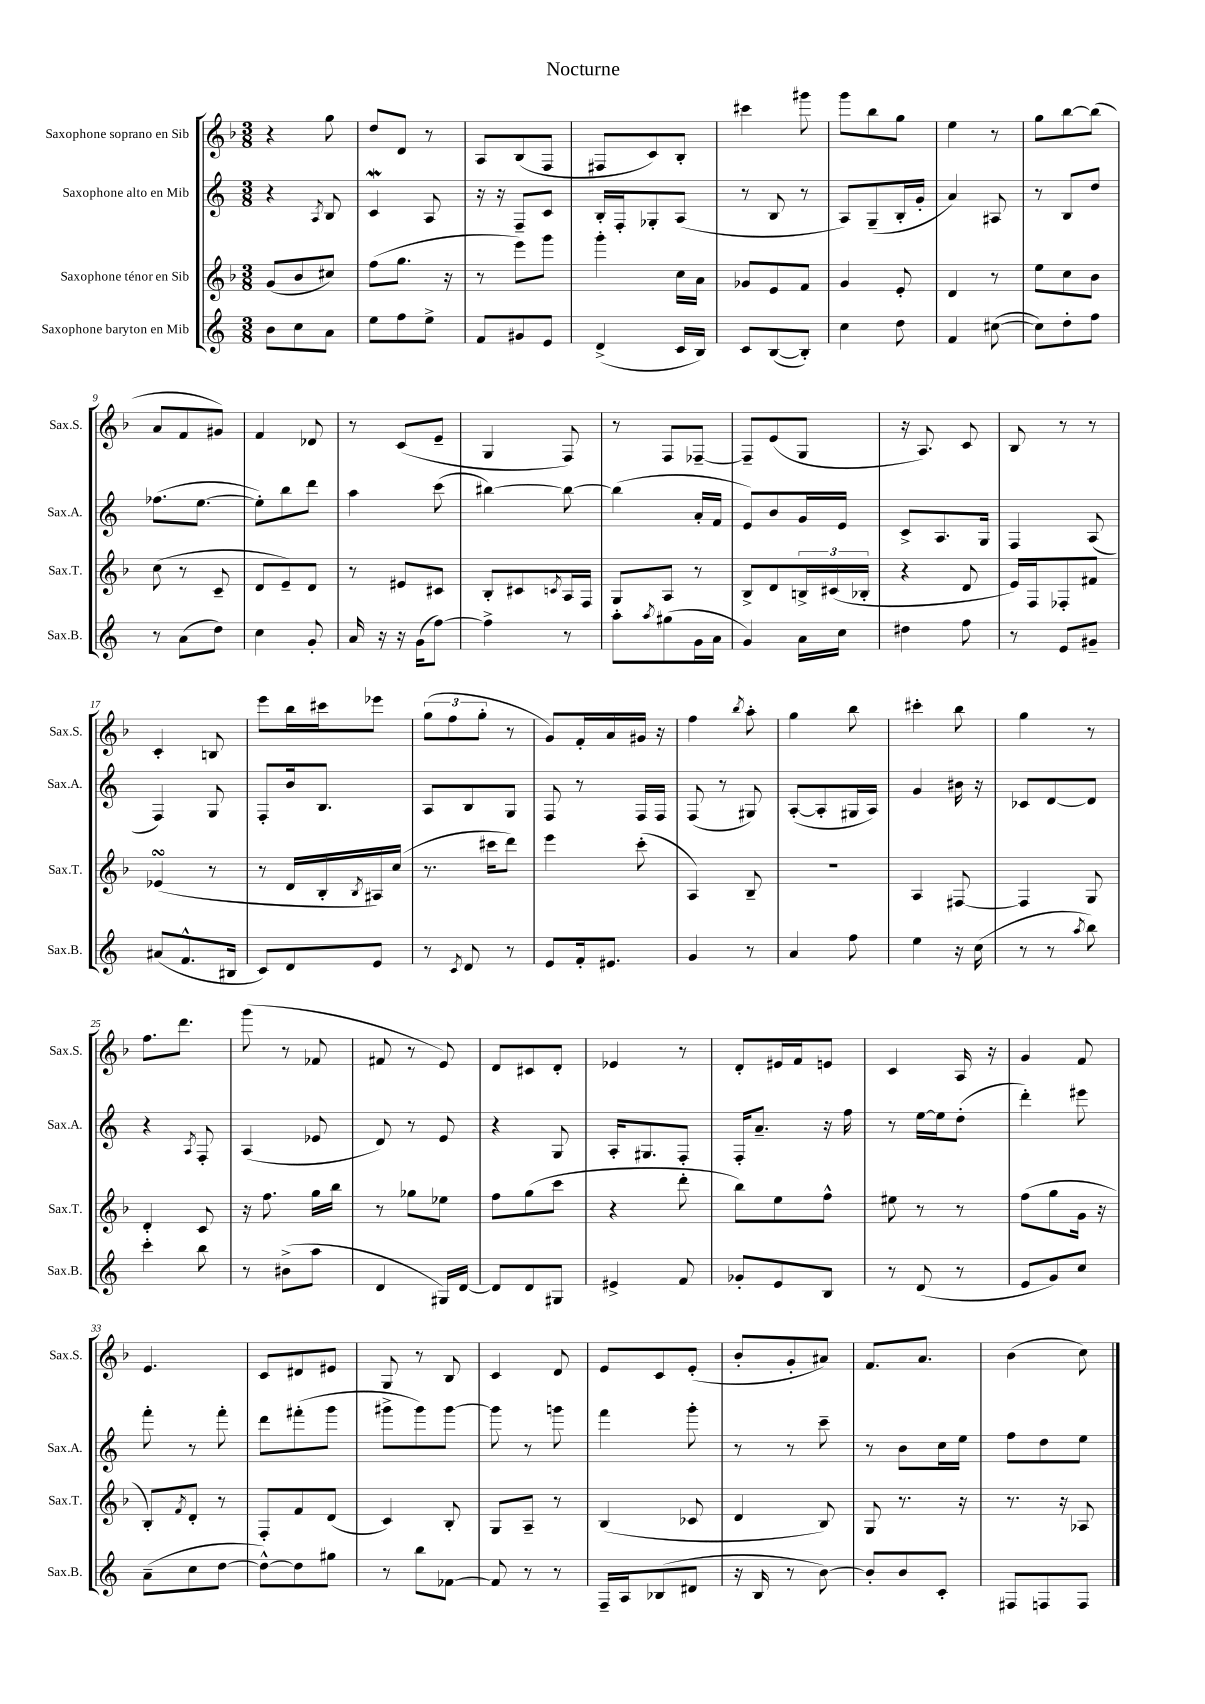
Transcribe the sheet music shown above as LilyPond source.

\header { title = "Nocturne" }
<<
\new StaffGroup <<
\new Staff = "s0" \with { instrumentName = "Saxophone soprano en Sib" shortInstrumentName = "Sax.S." } {
    \clef treble \key f \major \numericTimeSignature \time 3/8
    r4 g''8 |
    d''8 d'8 r8 |
    a8 bes8( f8 |
    fis8 c'8) bes8-. |
    cis'''4 gis'''8 |
    g'''8 bes''8 g''8 |
    e''4 r8 |
    g''8 bes''8~ bes''8( |
    a'8 f'8 gis'8) |
    f'4 des'8 |
    r8 c'8( e'8-- |
    g4 f8) |
    r8 f8 fes8~-- |
    fes8-- e'8( g8 |
    r16 a8.) c'8 |
    bes8 r8 r8 |
    c'4-. b8 |
    e'''8 bes''16 cis'''16 ees'''8 |
    \tuplet 3/2 { g''8( f''8 g''8-. } r8 |
    g'8) f'16-. a'16 gis'16 r16 |
    f''4 \acciaccatura { bes''8 } a''8-. |
    g''4 bes''8 |
    cis'''4-. bes''8 |
    g''4 r8 |
    f''8. d'''8. |
    g'''8( r8 fes'8 |
    fis'8 r8 e'8) |
    d'8 cis'8 d'8-. |
    ees'4 r8 |
    d'8-. eis'16 f'16 e'8 |
    c'4 a16 r16 |
    g'4 f'8 |
    e'4. |
    c'8 dis'8 eis'8 |
    g8 r8 bes8 |
    c'4 d'8 |
    e'8 c'8 e'8-.( |
    bes'8-. g'8-. ais'8) |
    f'8. a'8. |
    bes'4( c''8) \bar "|." |
}
\new Staff = "s1" \with { instrumentName = "Saxophone alto en Mib" shortInstrumentName = "Sax.A." } {
    \clef treble \key c \major \numericTimeSignature \time 3/8
    r4 \acciaccatura { a8 } b8 |
    c'4\mordent a8 |
    r16 r16 f8-- c'8 |
    b16-. f16-. ges8-. a8( |
    r8 b8 r8 |
    a8) g8--( b16-. g'16-. |
    a'4) ais8 |
    r8 b8 d''8 |
    fes''8.( e''8.~ |
    e''8-.) b''8 d'''8 |
    a''4 c'''8( |
    bis''4~) bis''8~ |
    bis''4( a'16-. f'16 |
    e'8) b'8 g'16 e'16 |
    c'8-> a8. g16 |
    f4 a8( |
    f4) g8 |
    f8-. b'16 b8. |
    a8 b8 g8 |
    f8 r8 f16 f16 |
    f8( r8 gis8) |
    a8~-.( a8-. gis16 a16) |
    g'4 bis'16 r16 |
    ces'8 d'8~ d'8 |
    r4 \acciaccatura { a8 } f8-. |
    a4( ees'8 |
    d'8) r8 e'8 |
    r4 g8 |
    a16-. gis8. f8-. |
    f16-. a'8.-- r16 f''16 |
    r8 e''16~ e''16 d''8-.( |
    d'''4-.) eis'''8 |
    f'''8-. r8 f'''8-. |
    d'''8 fis'''8-.( g'''8 |
    gis'''8-> gis'''8) gis'''8~ |
    gis'''8 r8 g'''8 |
    f'''4 g'''8-. |
    r8 r8 c'''8-- |
    r8 b'8 c''16 e''16 |
    f''8 d''8 e''8 \bar "|." |
}
\new Staff = "s2" \with { instrumentName = "Saxophone ténor en Sib" shortInstrumentName = "Sax.T." } {
    \clef treble \key f \major \numericTimeSignature \time 3/8
    g'8( bes'8 cis''8) |
    f''8( g''8. r16 |
    r8 e'''8) g'''8 |
    g'''4-. c''16 a'16 |
    ges'8 e'8 f'8 |
    g'4 e'8-. |
    d'4 r8 |
    e''8 c''8 bes'8 |
    c''8( r8 c'8-- |
    d'8 e'8--) d'8 |
    r8 eis'8 cis'8 |
    bes8-. cis'8 \acciaccatura { c'8 } a16 f16 |
    g8 a8 r8 |
    bes8-> d'8 \tuplet 3/2 { b16-> cis'16( bes16-. } |
    r4 d'8 |
    e'16) f16 fes8-. fis'8 |
    ees'4\turn( r8 |
    r8 d'16 bes16-. \acciaccatura { bes8 } ais16) c''16( |
    r8. cis'''16 d'''8) |
    e'''4 c'''8-.( |
    a4) bes8-- |
    r4. |
    a4 fis8~ |
    fis4 g8 |
    d'4-. c'8 |
    r16 f''8. g''16 bes''16 |
    r8 ges''8 ees''8 |
    f''8 g''8( c'''8 |
    r4 d'''8-. |
    bes''8) e''8 f''8-^ |
    eis''8 r8 r8 |
    f''8( g''8 g'16 r16 |
    bes8-.) \acciaccatura { f'8 } d'8-. r8 |
    f8-. f'8 d'8( |
    c'4) bes8-. |
    g8 a8-- r8 |
    bes4( ces'8 |
    d'4 bes8) |
    g8 r8. r16 |
    r8. r16 aes8 \bar "|." |
}
\new Staff = "s3" \with { instrumentName = "Saxophone baryton en Mib" shortInstrumentName = "Sax.B." } {
    \clef treble \key c \major \numericTimeSignature \time 3/8
    b'8 c''8 a'8 |
    e''8 f''8 e''8-> |
    f'8 gis'8 e'8 |
    d'4->( c'16 b16) |
    c'8 b8~( b8-.) |
    c''4 d''8 |
    f'4 cis''8~( |
    cis''8) d''8-. f''8 |
    r8 a'8( d''8) |
    c''4 g'8-. |
    a'16 r16 r16 g'16( f''8~) |
    f''4-> r8 |
    a''8-. \acciaccatura { a''8 } gis''8( g'16 a'16 |
    g'4) a'16 c''16 |
    dis''4 f''8 |
    r8 e'8 gis'8-- |
    ais'8( f'8.-^ bis16 |
    c'8) d'8 e'8 |
    r8 \acciaccatura { c'8 } d'8 r8 |
    e'8 f'16-. eis'8. |
    g'4 r8 |
    a'4 f''8 |
    e''4 r16 c''16( |
    r8 r8 \acciaccatura { a''8 } b''8) |
    c'''4-. b''8 |
    r8 bis'8->( a''8 |
    d'4 gis16) d'16~ |
    d'8 d'8 gis8 |
    eis'4-> f'8 |
    ges'8-. e'8 b8 |
    r8 d'8( r8 |
    e'8 g'8) c''8 |
    a'8--( c''8 d''8~ |
    d''8~-^) d''8 gis''8 |
    r8 b''8 fes'8~ |
    fes'8 r8 r8 |
    f16-- a16 bes8( dis'8 |
    r16 b16 r8 b'8~) |
    b'8-. b'8 c'8-. |
    fis8 f8 f8 \bar "|." |
}
>>
>>
